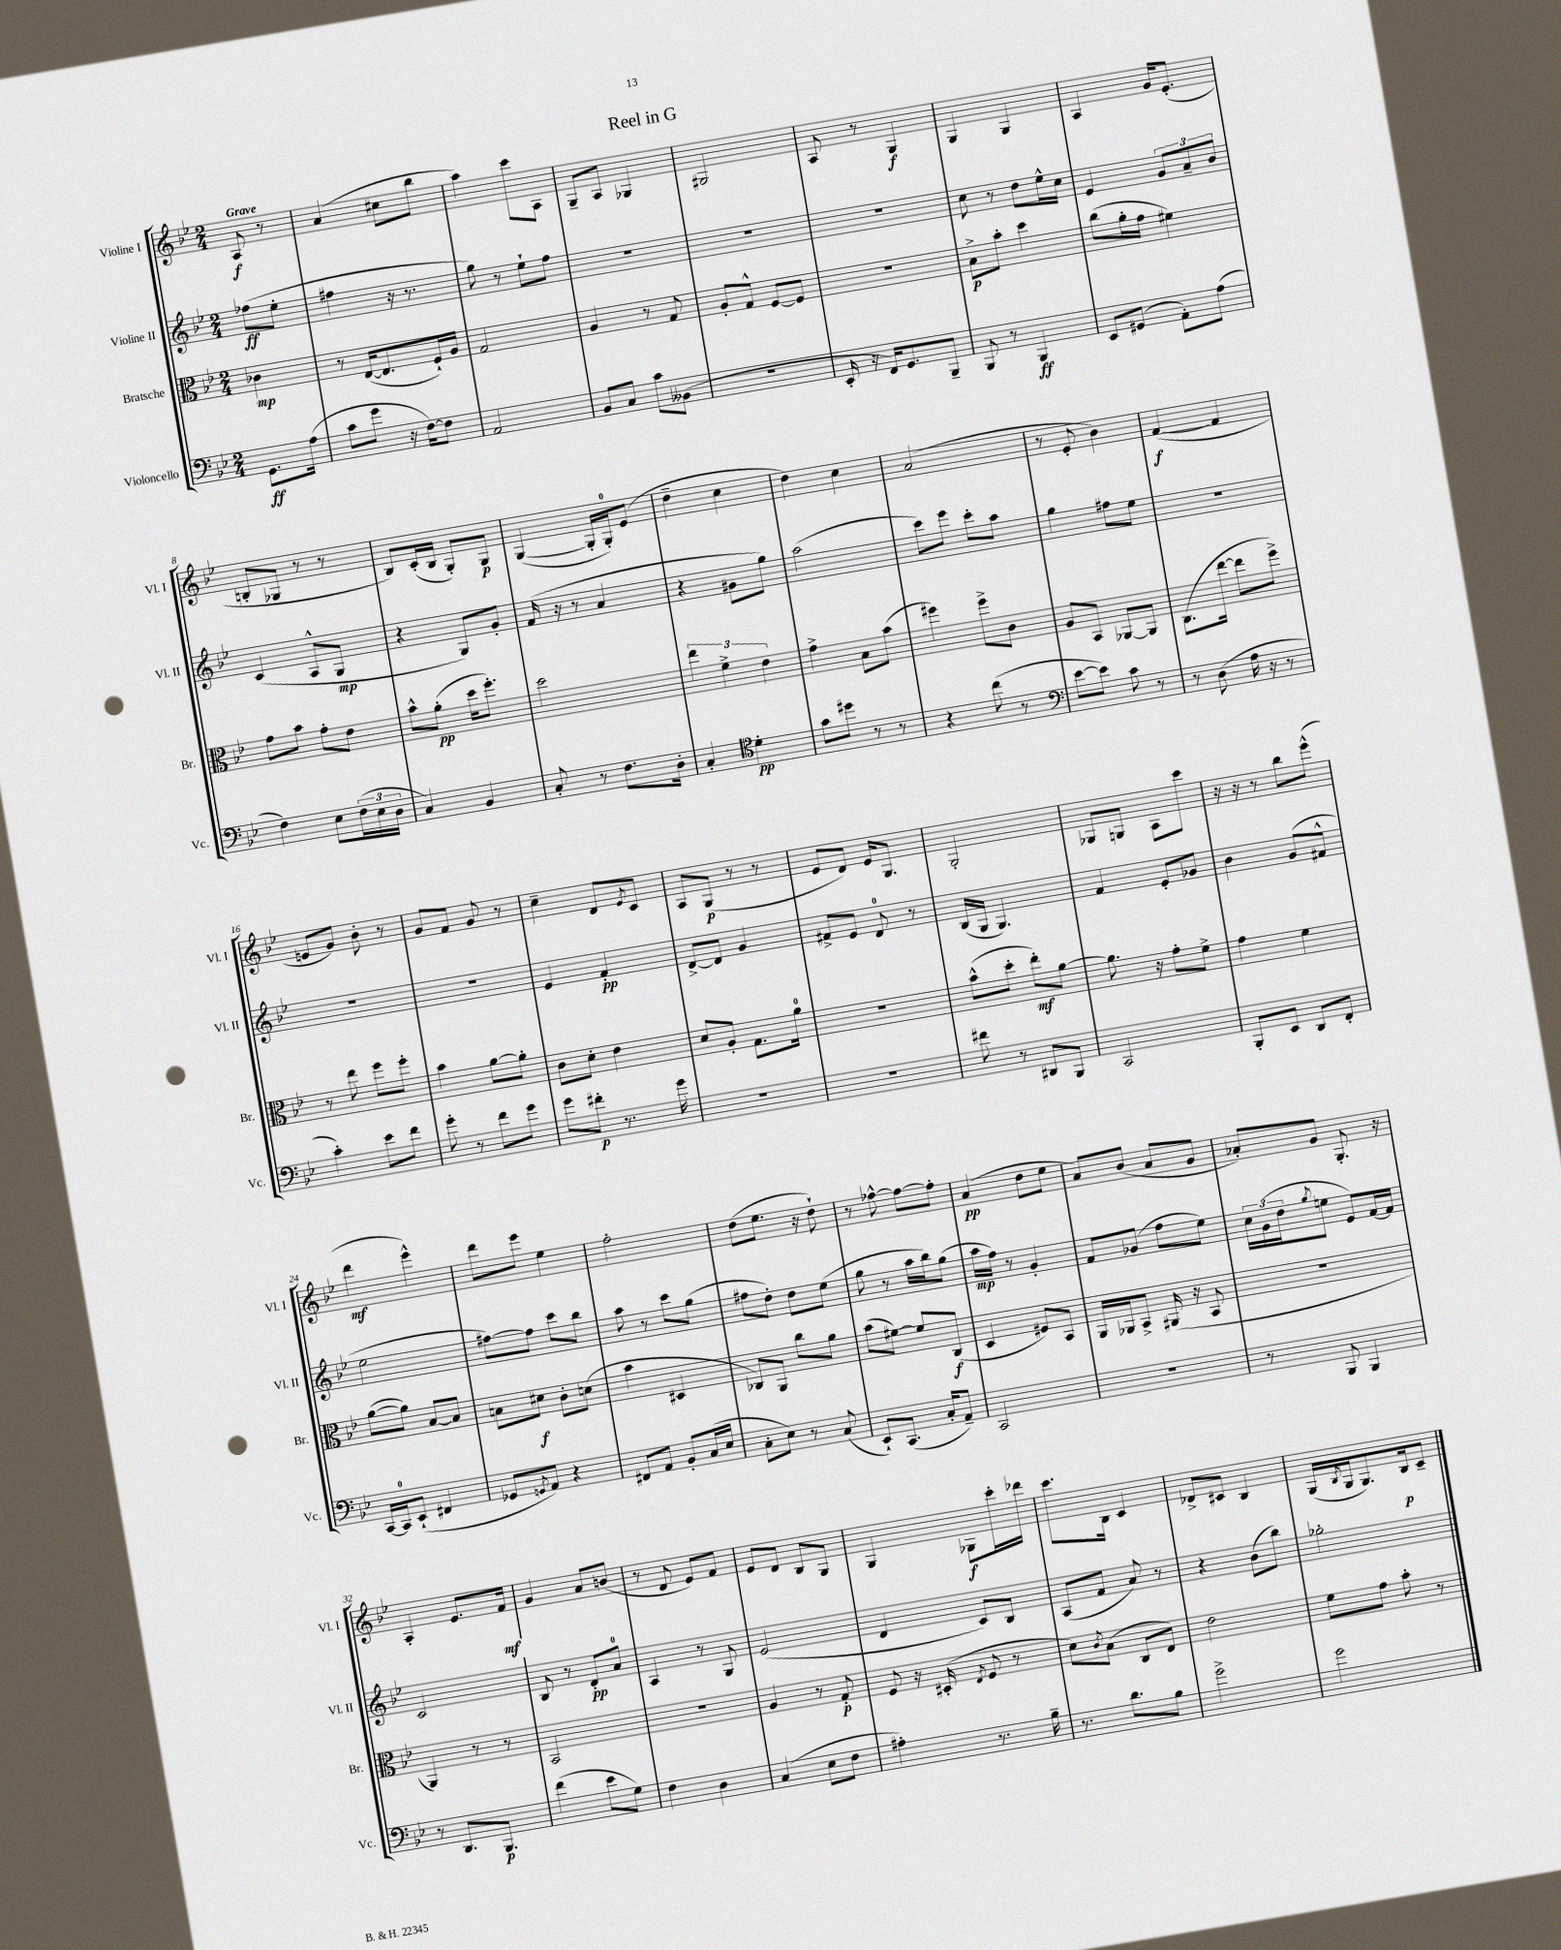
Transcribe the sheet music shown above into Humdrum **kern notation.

**kern	**kern	**kern	**kern
*staff4	*staff3	*staff2	*staff1
*clefF4	*clefC3	*clefG2	*clefG2
*k[b-e-]	*k[b-e-]	*k[b-e-]	*k[b-e-]
*M2/4	*M2/4	*M2/4	*M2/4
8.GG	4c-	(8ff-	8A
.	.	8ee-'	8r
(16A	.	.	.
=	=	=	=
8c	8r	4ff#	(4a
8g	([16E-	.	.
.	8.E-]	.	.
16r	.	16r	8cc#
[16F)	.	8.r	.
8F]	16F`)	.	8bb-
.	16A	.	.
=	=	=	=
2AA	2G	8gg)	4aa)
.	.	8r	.
.	.	8ee-`	8ccc
.	.	8ff	8A
=	=	=	=
8BB-	4A	2r	8G~
8C	.	.	8A
8c	8r	.	4G-
(8BB--	8G	.	.
=	=	=	=
2r	8A'	2r	2G#
.	8G^^	.	.
.	[8F	.	.
.	8F]	.	.
=	=	=	=
16EE-'	2r	2r	8A
16r	.	.	.
16FF)	.	.	8r
8.GG	.	.	.
.	.	.	4G
8BBB-~	.	.	.
=	=	=	=
8BBB-	8B-^	8cc	4G
8r	8b-'	8r	.
4BBB-	4dd	8dd	4G
.	.	16ee-^^	.
.	.	16cc	.
=	=	=	=
8EE-	(8cc	4e-	4A
(8GG#	16a'	.	.
.	16g	.	.
8AA')	4f#)	12g	16g
.	.	.	(8.e-'
.	.	12a~	.
(8A	.	.	.
.	.	12b-	.
=	=	=	=
4F)	8g	(4c	8B'
.	8b-	.	8G-
8E-	8g'	8A^^	8r
(24F	8e-	8G	8r
24E-	.	.	.
24D	.	.	.
=	=	=	=
4C)	8b-^^	4r	8B-)
.	(8a'	.	(16c'
.	.	.	16B-
4BB-	16dd	8G)	8G')
.	8.ff')	.	.
.	.	8g'	8G
=	=	=	=
8C'	2dd	(16f	([4G
.	.	16r	.
8r	.	8r	.
8.F	.	4a	16G']
.	.	.	16G')
.	.	.	(8e-
16D'	.	.	.
=	=	=	=
4C'	6ee-	4r	4dd~
.	6f^	.	.
*clefC4	*	*	*
4d'	.	8g#	4cc
.	6e-	.	.
.	.	8gg)	.
=	=	=	=
8g	4g^	(2aa	4dd)
8dd#	.	.	.
8r	8B-	.	4cc
8r	(8b-	.	.
=	=	=	=
4r	4ff#)	8ccc)	(2a
.	.	8eee-	.
(8cc	8ff#^	8ccc'	.
8r	8c	8aa	.
=	=	=	=
*clefF4	*	*	*
[8e-	8A	4gg	8r
8e-])	8BB-	.	8e-'
8c	[8AA-	8ff#	4b-)
8r	8AA-]	8ee-	.
=	=	=	=
8r	(8.C	2r	([4f
(8D	.	.	.
.	[16ee-	.	.
16A	8ee-]	.	4f]
16r	.	.	.
8r	8ff^)	.	.
=	=	=	=
4c')	8r	2r	8e
.	8ee-	.	8g)
8e-	8ff	.	8b-'
8f	8ff'	.	8r
=	=	=	=
8g'	4b-	2r	8g
8r	.	.	8f
8f	[8a	.	8g
8g	8a']	.	8r
=	=	=	=
8g	8c	4e-	4cc~
8f#'	8d'	.	.
8.r	4e-	4f'	8d
.	.	.	8qe-
.	.	.	8c
16g	.	.	.
=	=	=	=
2r	8d	[8d^	8A
.	8A'	8d]	(8G
.	8.G	4g	8r
.	.	.	8r
.	16a	.	.
=	=	=	=
2r	2r	8f#^	8e-
.	.	8e-	8d)
.	.	8d	16e-
.	.	.	8.G
.	.	8r	.
=	=	=	=
8f#	(8b-^^	(16B-	2G'
.	.	16G	.
8r	8dd'	4.G)	.
8DD#	8ee-')	.	.
8BBB-	[8a	.	.
=	=	=	=
2CC	8.a]	4f	8G-
.	.	.	8G
.	16r	.	.
.	8g'	8e-'	8A
.	8f^	8g-	8ccc
=	=	=	=
8BBB-'	4g	4b-	16r
.	.	.	16r
8EE-	.	.	8r
8DD	4f	(8g	8bb-
8FF'	.	8f#^^	(8eee-^^
=	=	=	=
[16CC	([8a	2ee-	4ddd
16CC]	.	.	.
(8EE-`	8a])	.	.
4FF#	[8B-	.	4eee-^^)
.	8B-]	.	.
=	=	=	=
8GG-	8B	[8ff#)	8ddd
8qGG	.	.	.
8AA)	8d#	8ff#]	8eee-
4r	8c'	8ccc	4ee-
.	(8d	8bb-	.
=	=	=	=
8FF#	4b-	8aa	2ff'
8AA	.	8r	.
8BB-'	4D#	8ccc	.
(16C	.	(8gg	.
16E-	.	.	.
=	=	=	=
8C'	8C-)	8ff#	(8dd
8E-)	8AA	8dd')	8.ee-
8r	8cc	8dd	.
.	.	.	16r
(8C	8a	(8ee-	8dd`)
=	=	=	=
8EE-`)	(8b-	8gg	8r
(8.CC	[8f#)	8r	[8ff-^^
.	8f#]	16aa	8ff-_
16C'	.	16bb-)	.
8AA~)	(8C	(8gg	8ff-']
=	=	=	=
2CC	4D	16aa	(4a
.	.	16ff)	.
.	.	8r	.
.	8F#)	4g'	8dd
.	8BB-	.	8ee-
=	=	=	=
2r	16AA	8f	8a)
.	16AA-	.	.
.	8BB-^	(8g-	(8b-
.	(16AA#	8ff	8a
.	16r	.	.
.	8BB-	8ee-)	8g
=	=	=	=
8r	2r	24cc	8a-')
.	.	(24g	.
.	.	24dd	.
.	.	8qgg	.
8BBB-	.	8ee	8g
4BBB-	.	8e-)	8.G'
.	.	[16f	.
.	.	16f]	16r
=	=	=	=
8r	4AA)	2c	4A'
8.DD	.	.	.
.	8r	.	8.e-
8.BBB-	.	.	.
.	8r	.	.
.	.	.	16f
=	=	=	=
(4f	2BB-	8B-	4g
.	.	8r	.
8e-	.	8d'	8a
8G)	.	8a	(8b
=	=	=	=
4F	2r	4A	8r
.	.	.	8d
4D	.	8r	8e-)
.	.	8G	8f
=	=	=	=
(4C	4A	(2e-	8e-
.	.	.	8d
8E-	8r	.	8B-
8F	8G'	.	8G
=	=	=	=
4A#')	8F	4d	4G
.	16r	.	.
.	(16D#'	.	.
.	8qE-	.	.
8.r	8F	8c)	8G-
.	8r	8B-	16ccc'
16B-~	.	.	16ddd-
=	=	=	=
8.r	8d)	(8A	8.ccc
.	8qc	.	.
.	(8B-	8f	.
8.d	.	.	16B-
.	8C	8a)	4c
8B-	8E-)	8r	.
=	=	=	=
2g^	2e-	4r	8d-^
.	.	.	8c#
.	.	(8b-	4B-
.	.	8bb-)	.
=	=	=	=
2g	8f	2gg-'	(16G
.	.	.	8qB-
.	.	.	16G
.	8g	.	8.G)
.	8b-'	.	.
.	.	.	16B-
.	8r	.	8c~
==	==	==	==
*-	*-	*-	*-
